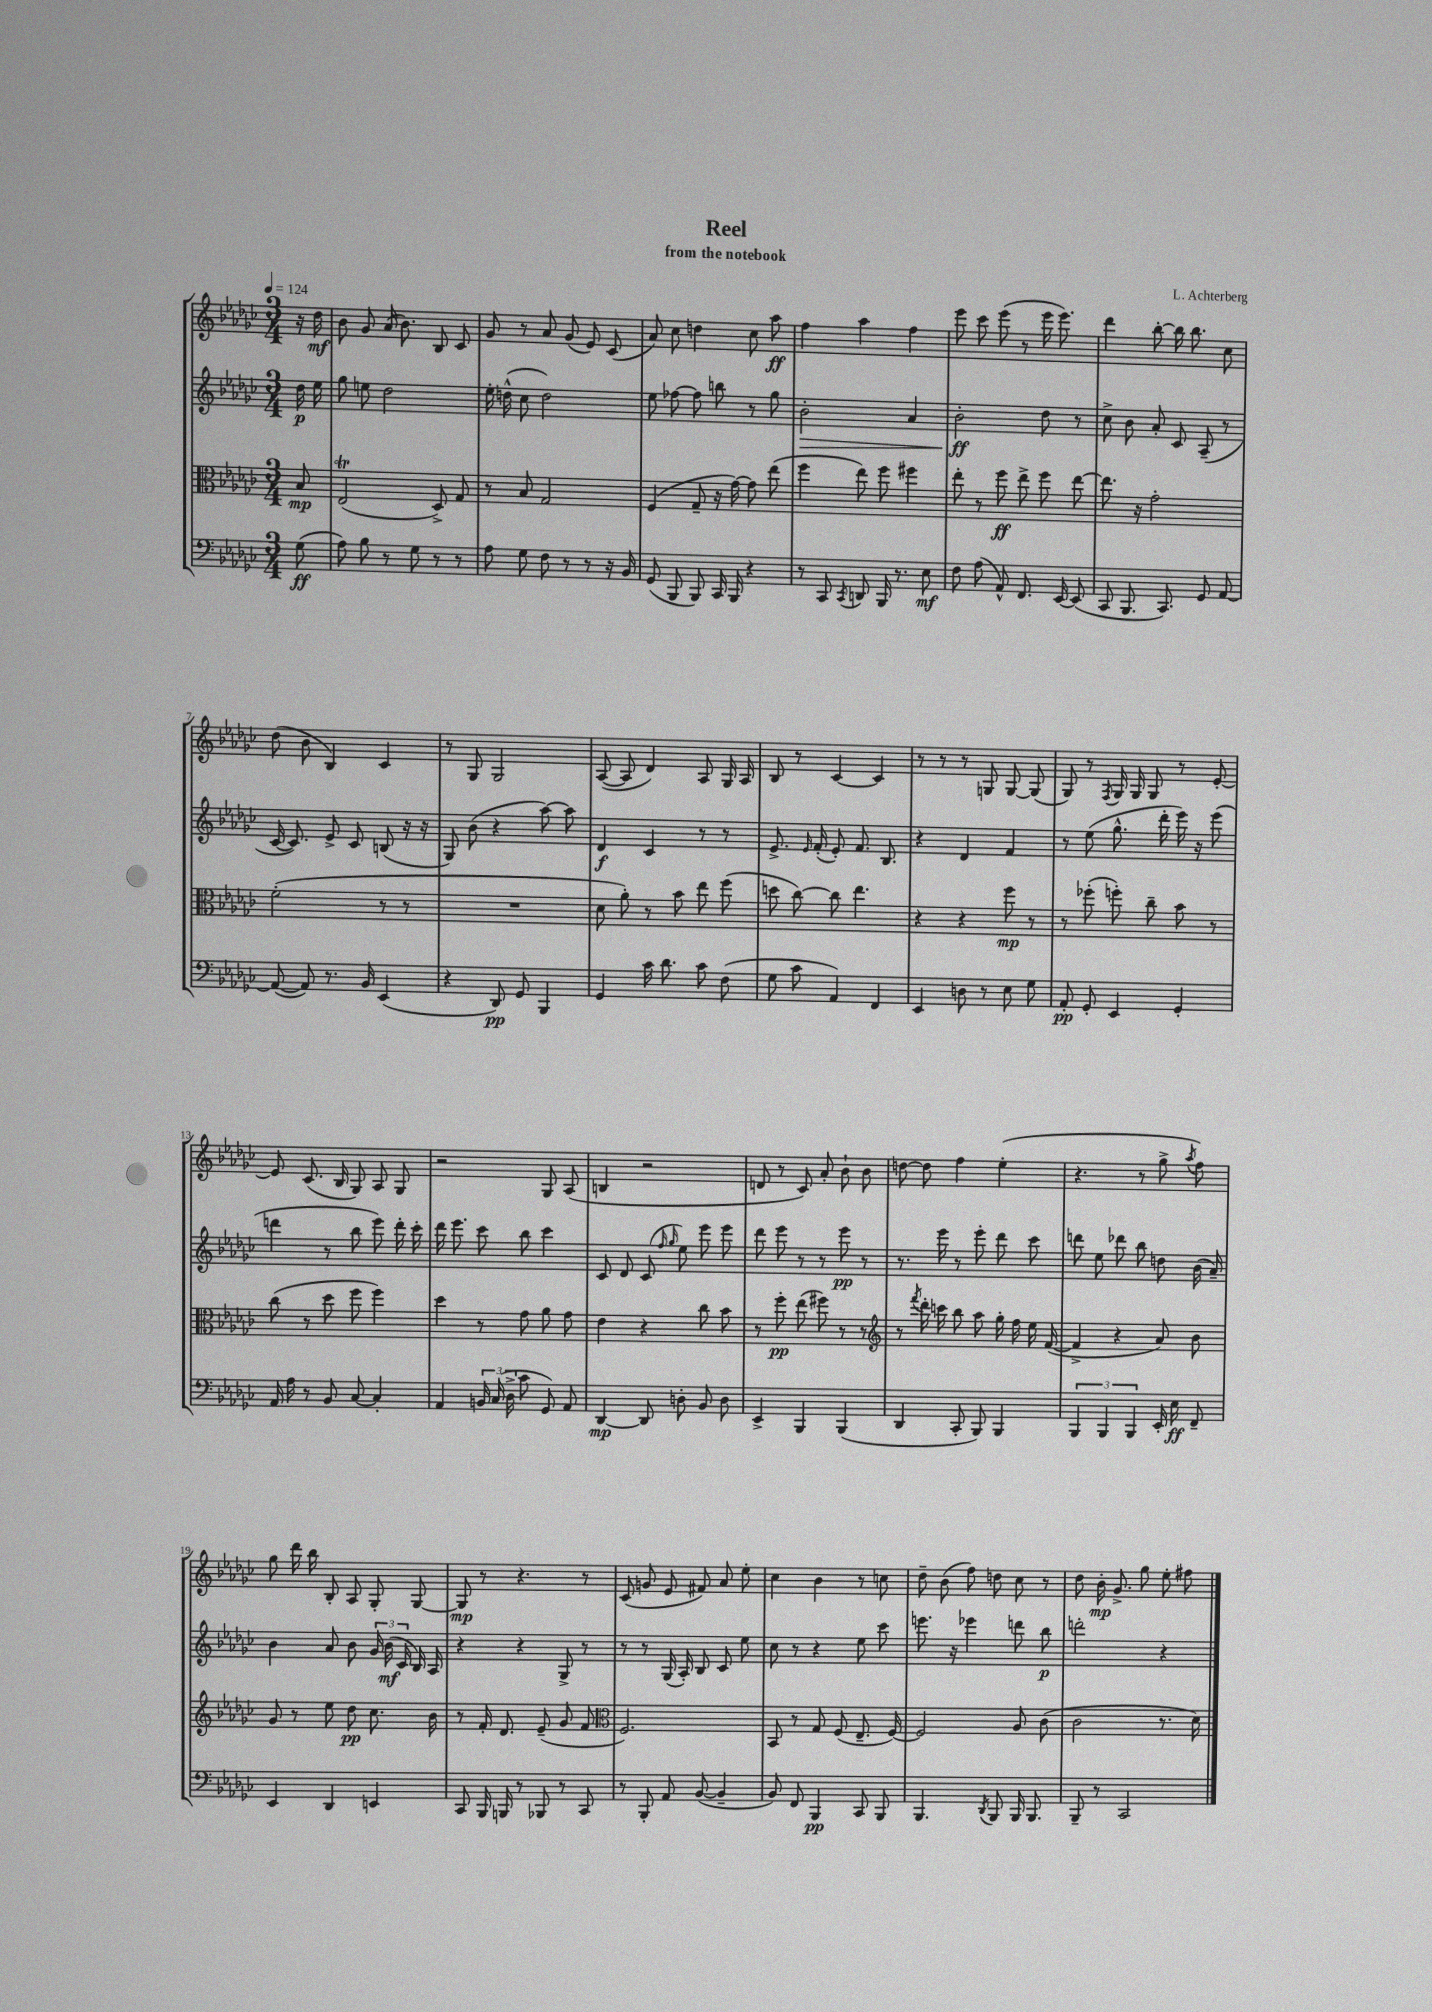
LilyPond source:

\header { title = "Reel" composer = "L. Achterberg" subtitle = "from the notebook" }
<<
\new StaffGroup <<
\new Staff = "s0" {
    \clef treble \key ges \major \numericTimeSignature \time 3/4 \partial 8 \tempo 4 = 124
    \autoBeamOff r16 des''16\mf |
    bes'8 ges'8 aes'16( bes'8.) bes8 ces'8 |
    ges'8 r8 aes'8 ges'8( ees'8) ces'8( |
    aes'8) ces''8 d''4 ces''8 aes''8\ff |
    f''4 aes''4 f''4 |
    ees'''8 ces'''8 ees'''8( r8 ees'''16 ees'''8.) |
    des'''4 bes''8~-. bes''16 bes''8. ces''8 |
    des''8( bes'8 bes4) ces'4 |
    r8 ges8 ges2 |
    aes8~( aes8 des'4) aes8 ges16 aes16 |
    bes8 r8 ces'4~ ces'4 |
    r8 r8 r8 g8 g8~ g8( |
    ges8) r8 \acciaccatura { f8 } ges16 ges16 ges8 r8 ees'8~-. |
    ees'8 ces'8.( bes16 ges8) aes8 ges8 |
    r2 ges8 aes8( |
    b4 r2 |
    d'8 r8 ces'8) aes'8-. bes'8-! bes'8 |
    d''8~ d''8 f''4 ees''4-.( |
    r4. r8 ges''8-> \acciaccatura { aes''8 } f''8) |
    ges''8 des'''16 bes''16 bes8-. aes8 ges8-. ges8~ |
    ges8\mp r8 r4. r8 |
    ces'8( g'8 ees'8 fis'8) aes'8 ees''8-. |
    ces''4 bes'4 r8 c''8 |
    des''8-- bes'8( f''8) d''8 ces''8 r8 |
    des''8 bes'16-.\mp ges'8.-> ges''8 ees''8-. fis''8 \bar "|." |
}
\new Staff = "s1" {
    \clef treble \key ges \major \numericTimeSignature \time 3/4 \partial 8
    \autoBeamOff des''16\p ees''16 |
    ges''8 e''8 des''2 |
    ees''16-. d''16-^( ces''8 d''2) |
    ees''8 fes''8~ fes''8 b''8 r8 ges''8 |
    bes'2-.\> aes'4 |
    bes'2-.\ff\! des''8 r8 |
    ces''8-> bes'8 aes'8-. ces'8 aes8--( r8 |
    ces'16~ ces'8.) ees'8-> ces'8 b8( r16 r16 |
    ges8) bes'8( r4 aes''8~) aes''8 |
    des'4\f ces'4 r8 r8 |
    ees'8.-> \grace { ees'16 } f'16-.( ees'8-.) f'8. bes8. |
    r4 des'4 f'4 |
    r8 ees''8( ges''8.-^ des'''16-. ees'''16) r16 ees'''8( |
    d'''4 r8 bes''8 ees'''8) d'''16-. ces'''16-. |
    des'''16 ees'''8. ces'''8 bes''8 ces'''4 |
    ces'8 des'8 ces'8( \grace { f''16 ges''16 } ees''8) ees'''8 ees'''8 |
    des'''8 ees'''8 r8 r8 ees'''8\pp r8 |
    r8. ees'''16 r8 ees'''8-. des'''8 ces'''8 |
    d'''8 ees''8 des'''8 bes''8 d''8 bes'16( aes'16--) |
    bes'4 aes'8 bes'8 \tuplet 3/2 { ges'16 bes'16\mf( ces'16 } bes16) aes16 |
    r4 r4 ges8-> r8 |
    r8 r8 ges16( aes16-.) bes8 ces'8 ees''8 |
    ces''8 r8 r4 ees''8 ces'''8 |
    e'''8. r16 ees'''4 d'''8 bes''8\p |
    d'''2-. r4 \bar "|." |
}
\new Staff = "s2" {
    \clef alto \key ges \major \numericTimeSignature \time 3/4 \partial 8
    \autoBeamOff bes8\mp |
    ees2\trill( des8->) ges8 |
    r8 bes8 ges2 |
    f4( ges8-- r16 ges'16~) ges'8 ees''8( |
    f''4 ees''8) f''8 fis''4 |
    ees''8-. r8 f''8\ff ees''8-> f''8 ees''8~ |
    ees''8. r16 ges'2-. |
    f'2-.( r8 r8 |
    R2. |
    des'8 aes'8-.) r8 bes'8 ees''8 f''8( |
    d''8 ces''8~) ces''8 ees''4. |
    r4 r4 f''8\mp r8 |
    r8 fes''8-.( f''8-.) ces''8-- bes'8 r8 |
    ces''8( r8 des''8 f''8 f''4) |
    des''4 r8 ges'8 aes'8 ges'8 |
    ees'4 r4 ces''8 bes'8 |
    r8 f''8-.\pp ees''8( fis''8) r8 r8 |
    \clef treble r8 \acciaccatura { f'''8 } des'''16-. c'''16 bes''8 aes''8 ges''16-. f''16 ees''16 f'16~( |
    f'4-> r4 aes'8) bes'8 |
    ges'8 r8 ees''8 des''8\pp ces''8. bes'16 |
    r8 f'16-. des'8. ees'8--( ges'8 f'8 |
    \clef alto f2.) |
    bes,8 r8 ges8 f8( ees8.-- f16~) |
    f2 aes8 ces'8( |
    ces'2 r8. des'16) \bar "|." |
}
\new Staff = "s3" {
    \clef bass \key ges \major \numericTimeSignature \time 3/4 \partial 8
    \autoBeamOff ges8\ff( |
    aes8) bes8 r8 ges8 r8 r8 |
    aes8 ges8 f8 r8 r8 r16 bes,16 |
    ges,8( bes,,8 bes,,8) ces,16 bes,,16 r4 |
    r8 ces,8 \acciaccatura { ces,8 } d,8 bes,,16 r8. ees8\mf |
    f8 aes8( aes,8-^) f,8. ees,16~ ees,8( |
    ces,8 bes,,8. ces,8.) ges,8 aes,8~ |
    aes,8~( aes,8) r8. bes,16 ees,4( |
    r4 des,8\pp) ges,8 bes,,4 |
    ges,4 ces'16 des'8. ces'8 f8( |
    ges8 ces'8 aes,4) f,4 |
    ees,4 d8 r8 ees8 ges8 |
    aes,8-.\pp ges,8-. ees,4 ges,4-. |
    aes,16 aes16 r8 bes,8 ces8~ ces4-. |
    aes,4 \tuplet 3/2 { b,16 ces16( des16-> } ces'8 ges,8) aes,8 |
    des,4~\mp des,8 d8-. bes,8 d8 |
    ees,4-> bes,,4 bes,,4( |
    des,4 ces,8-. bes,,8) bes,,4 |
    \tuplet 3/2 { bes,,4 bes,,4 bes,,4 } ees,16-. ees16\ff f,8-- |
    ees,4 des,4 e,4 |
    ces,8 bes,,16 b,,16 r8 bes,,8 r8 ces,8 |
    r8 bes,,8-. aes,8 bes,8~( bes,4-- |
    bes,8) f,8 bes,,4\pp ces,8 bes,,8 |
    bes,,4. \acciaccatura { des,8 } bes,,8 bes,,16 bes,,8. |
    bes,,8-- r8 ces,2 \bar "|." |
}
>>
>>
